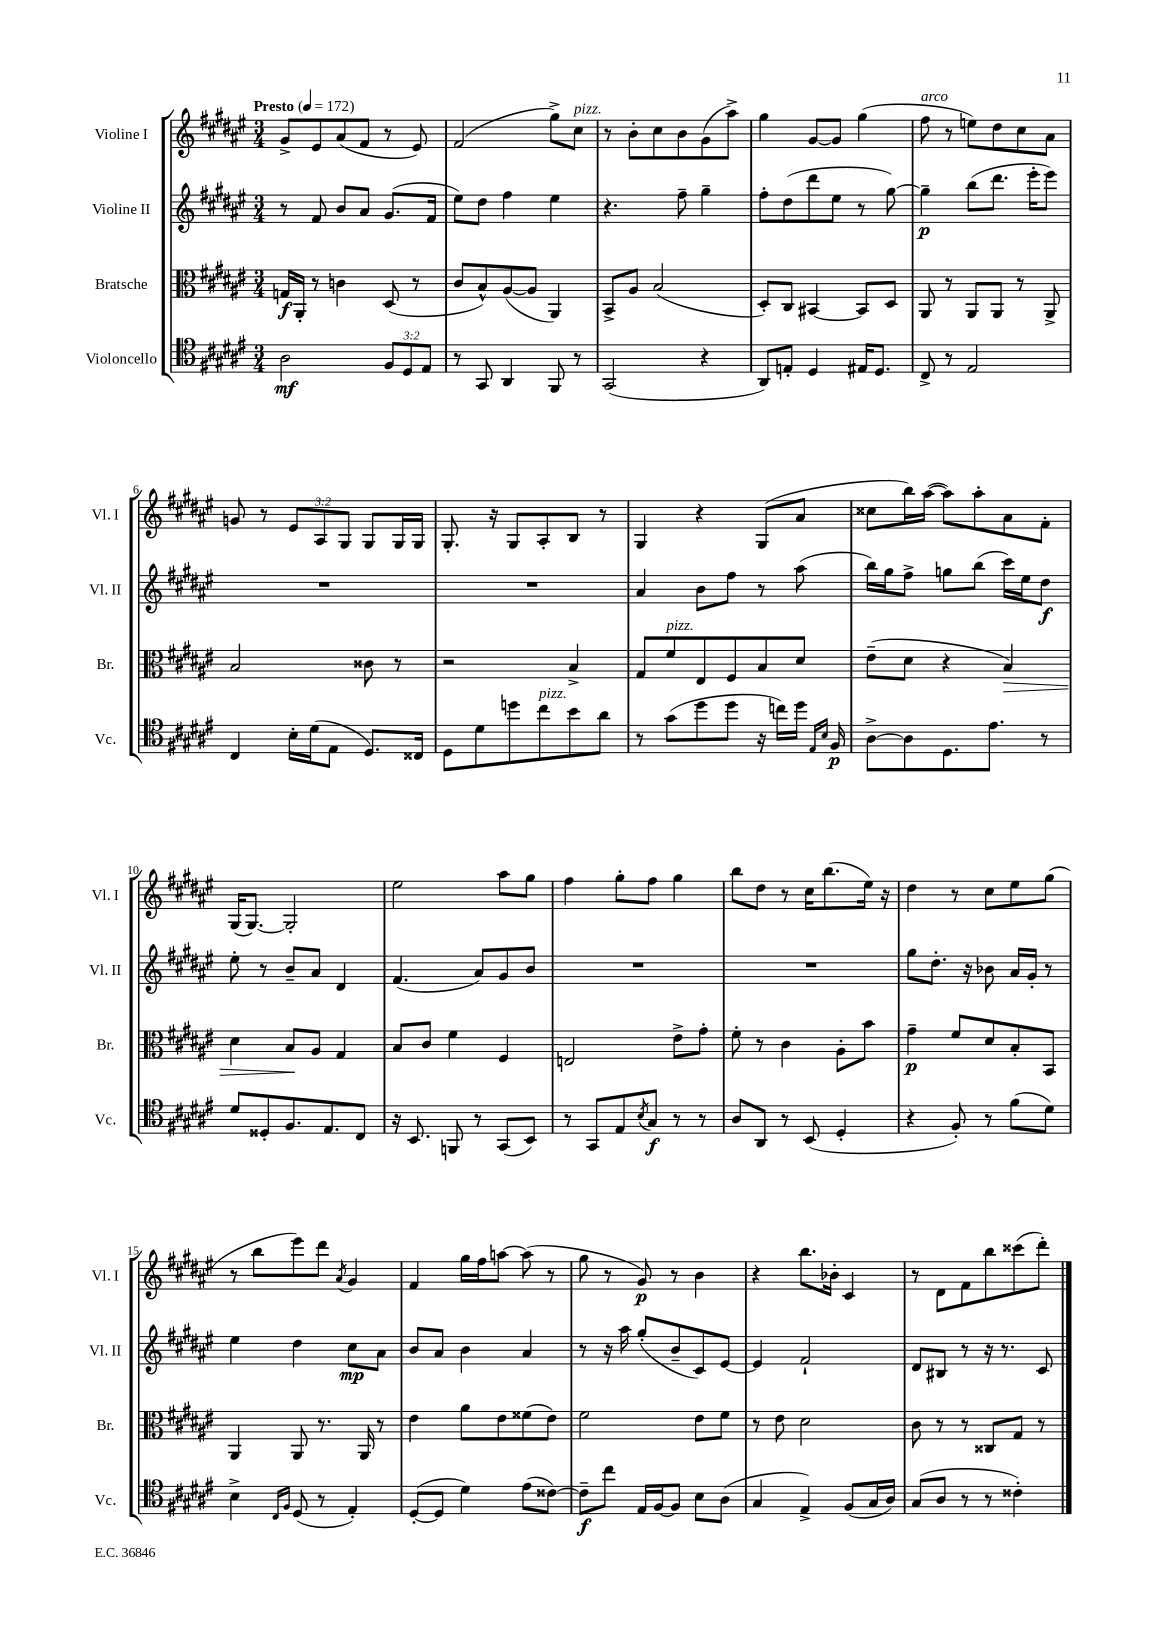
<<
\new StaffGroup <<
\new Staff = "s0" \with { instrumentName = "Violine I" shortInstrumentName = "Vl. I" } {
    \clef treble \key fis \major \numericTimeSignature \time 3/4 \override Staff.TupletNumber.text = #tuplet-number::calc-fraction-text \tempo "Presto" 4 = 172
    gis'8-> eis'8 ais'8( fis'8 r8 eis'8) |
    fis'2( gis''8->) cis''8^\markup { \italic "pizz." } |
    r8 b'8-. cis''8 b'8 gis'8( ais''8->) |
    gis''4 gis'8~ gis'8 gis''4( |
    fis''8^\markup { \italic "arco" } r8 e''8) dis''8 cis''8 ais'8 |
    g'8 r8 \tuplet 3/2 { eis'8 ais8 gis8 } gis8 gis16 gis16 |
    gis8.-. r16 gis8 ais8-. b8 r8 |
    gis4 r4 gis8( ais'8 |
    cisis''8 b''16) ais''16~( ais''8) ais''8-. ais'8 fis'8-. |
    gis16( gis8.~) gis2-. |
    eis''2 ais''8 gis''8 |
    fis''4 gis''8-. fis''8 gis''4 |
    b''8 dis''8 r8 cis''16 b''8.( eis''16) r16 |
    dis''4 r8 cis''8 eis''8 gis''8( |
    r8 b''8 eis'''8) dis'''8 \acciaccatura { ais'8 } gis'4 |
    fis'4 gis''16 fis''16 a''8~ a''8( r8 |
    gis''8 r8 gis'8\p) r8 b'4 |
    r4 b''8. bes'16-. cis'4 |
    r8 dis'8 fis'8 b''8 cisis'''8( dis'''8-.) \bar "|." |
}
\new Staff = "s1" \with { instrumentName = "Violine II" shortInstrumentName = "Vl. II" } {
    \clef treble \key fis \major \numericTimeSignature \time 3/4
    r8 fis'8 b'8 ais'8 gis'8.( fis'16 |
    eis''8) dis''8 fis''4 eis''4 |
    r4. fis''8-- gis''4-- |
    fis''8-. dis''8( dis'''8 eis''8 r8 gis''8~) |
    gis''4--\p b''8( dis'''8. eis'''16-. eis'''8) |
    R2. |
    R2. |
    ais'4 b'8 fis''8 r8 ais''8( |
    b''16) gis''16 fis''8-> g''8 b''8( cis'''16) eis''16 dis''8\f |
    eis''8-. r8 b'8-- ais'8 dis'4 |
    fis'4.( ais'8) gis'8 b'8 |
    R2. |
    R2. |
    gis''8 dis''8.-. r16 bes'8 ais'16 gis'16-. r8 |
    eis''4 dis''4 cis''8\mp ais'8 |
    b'8 ais'8 b'4 ais'4 |
    r8 r16 ais''16 gis''8-.( b'8-- cis'8) eis'8~ |
    eis'4 fis'2-! |
    dis'8 bis8 r8 r16 r8. cis'8 \bar "|." |
}
\new Staff = "s2" \with { instrumentName = "Bratsche" shortInstrumentName = "Br." } {
    \clef alto \key fis \major \numericTimeSignature \time 3/4
    g16\f ais,16-. r8 c'4 dis8( r8 |
    cis'8 b8-^) ais8~( ais8 ais,4) |
    b,8-> ais8 b2( |
    dis8-.) cis8 bis,4~ bis,8 dis8 |
    ais,8 r8 ais,8 ais,8 r8 ais,8-> |
    b2 cisis'8 r8 |
    r2 b4-> |
    gis8 fis'8^\markup { \italic "pizz." } eis8 fis8 b8 dis'8 |
    eis'8--( dis'8 r4 b4\>) |
    dis'4 b8\! ais8 gis4 |
    b8 cis'8 fis'4 fis4 |
    e2 eis'8-> gis'8-. |
    fis'8-. r8 cis'4 ais8-. b'8 |
    gis'4--\p fis'8 dis'8 b8-. b,8 |
    ais,4 ais,8 r8. ais,16 r8 |
    eis'4 ais'8 eis'8 fisis'8( eis'8) |
    fis'2 eis'8 fis'8 |
    r8 eis'8 dis'2 |
    cis'8 r8 r8 cisis8 gis8 r8 \bar "|." |
}
\new Staff = "s3" \with { instrumentName = "Violoncello" shortInstrumentName = "Vc." } {
    \clef tenor \key fis \major \numericTimeSignature \time 3/4 \override Staff.TupletNumber.text = #tuplet-number::calc-fraction-text
    ais2\mf \tuplet 3/2 { fis8 dis8 eis8 } |
    r8 gis,8 ais,4 fis,8 r8 |
    gis,2( r4 |
    ais,8) e8-. dis4 eis16 dis8. |
    cis8-> r8 eis2 |
    cis4 b16-. dis'16( eis8 dis8.) cisis16 |
    dis8 dis'8 d''8 cis''8^\markup { \italic "pizz." } b'8 ais'8 |
    r8 gis'8( dis''8 dis''8 r16 c''16) dis''16 \grace { eis16 b16 } fis16\p |
    ais8~-> ais8 dis8. eis'8. r8 |
    dis'8 disis8-. fis8. eis8. cis8 |
    r16 b,8. f,8 r8 gis,8( b,8) |
    r8 gis,8 eis8 \acciaccatura { b8 } gis8\f r8 r8 |
    ais8 ais,8 r8 b,8( dis4-. |
    r4 fis8-.) r8 fis'8( dis'8) |
    b4-> \grace { cis16 fis16 } dis8( r8 eis4-.) |
    dis8~-.( dis8 dis'4) eis'8( cisis'8~) |
    cisis'8--\f cis''8 eis16 fis16~ fis8 b8 ais8( |
    gis4 eis4->) fis8( gis16 ais16) |
    gis8( ais8 r8 r8 cisis'4-.) \bar "|." |
}
>>
>>
